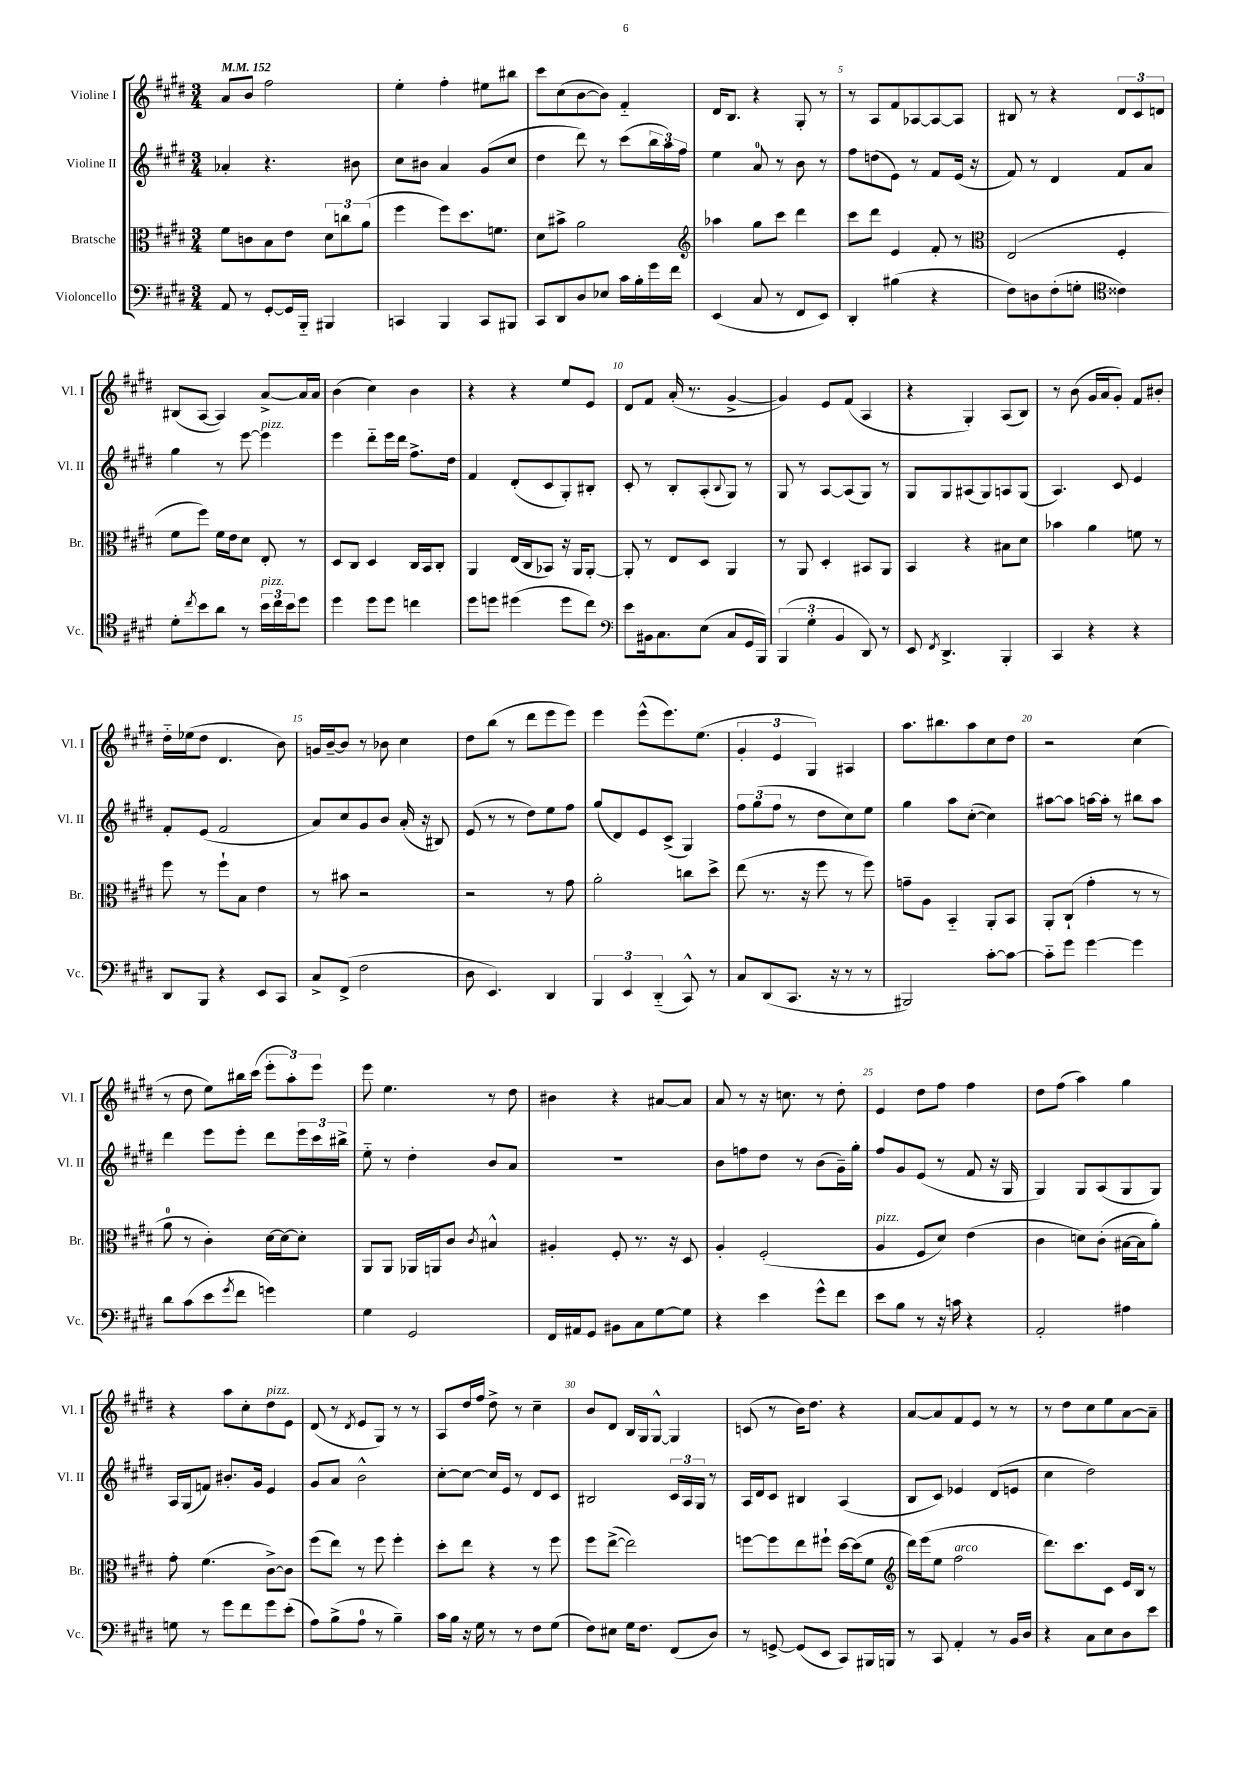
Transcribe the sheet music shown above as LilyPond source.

<<
\new StaffGroup <<
\new Staff = "s0" \with { instrumentName = "Violine I" shortInstrumentName = "Vl. I" } {
    \clef treble \key e \major \numericTimeSignature \time 3/4 \tempo 4 = 152
    a'8 b'8 fis''2 |
    e''4-. fis''4-. eis''8 bis''8 |
    cis'''8 cis''8( b'8~ b'8) fis'4-_ |
    dis'16 b8. r4 gis8-. r8 |
    r8 a8 fis'8 aes8~ aes8~ aes8 |
    bis8 r8 r4 \tuplet 3/2 { dis'8 cis'8 d'8 } |
    bis8( a8~ a4) a'8~-> a'16 a'16 |
    b'4( cis''4) b'4 |
    r4 r4 e''8 e'8 |
    dis'8 fis'8 a'16-.( r8. gis'4~-> |
    gis'4) e'8 fis'8( a4 |
    r4 gis4-.) a8( b8) |
    r8 b'8( gis'16 a'16 gis'8-.) fis'8 bis'8-. |
    dis''16-_ ees''16( dis''8 dis'4. b'8) |
    g'16 b'16~-- b'8 r8 bes'8 cis''4 |
    dis''8 b''8( r8 dis'''8 e'''8 e'''8) |
    e'''4 e'''8-^( e'''8.) e''8.( |
    \tuplet 3/2 { gis'4-. e'4 gis4) } ais4 |
    a''8. bis''8. a''8 cis''8 dis''8 |
    r2 cis''4( |
    r8 dis''8 e''8) bis''16 cis'''16( \tuplet 3/2 { e'''8-. a''8-.) e'''8 } |
    e'''8 e''4. r8 dis''8 |
    bis'4 r4 ais'8~ ais'8 |
    a'8 r8 r16 c''8. r8 dis''8-. |
    e'4 dis''8 fis''8 fis''4 |
    dis''8 fis''8( a''4) gis''4 |
    r4 a''8 cis''8-. dis''8^\markup { \italic "pizz." } e'8 |
    dis'8( r8 \acciaccatura { dis'8 } e'8 gis8) r8 r8 |
    a8 dis''16 fis''16 dis''8-> r8 cis''4-- |
    b'8 dis'8 b16 gis16 gis8~-^ gis4 |
    c'8( r8 b'16) dis''8. r4 |
    a'8~ a'8 fis'8 e'8 r8 r8 |
    r8 dis''8 cis''8 e''8 a'8~ a'8-- \bar "|." |
}
\new Staff = "s1" \with { instrumentName = "Violine II" shortInstrumentName = "Vl. II" } {
    \clef treble \key e \major \numericTimeSignature \time 3/4
    aes'4-. r4. bis'8 |
    cis''8 bis'8 a'4 gis'8( cis''8 |
    dis''4 dis'''8) r8 cis'''8( \tuplet 3/2 { b''16 a''16) fis''16 } |
    e''4 a'8-0 r8 b'8 r8 |
    fis''8 d''8( e'8) r8 fis'8 e'16( r16 |
    fis'8) r8 dis'4 fis'8 a'8 |
    gis''4 r8 e'''8~ e'''4^\markup { \italic "pizz." } |
    e'''4 dis'''8-_ e'''16 dis'''16 fis''8.-> dis''16 |
    fis'4 dis'8-.( cis'8 gis8-.) bis8-. |
    cis'8-. r8 b8-. a8-.( \appoggiatura { b8 } gis8) r8 |
    gis8 r8 a8~ a8( gis8) r8 |
    gis8 gis8 ais8( gis8) a8 gis8( |
    a4.) cis'8 e'4 |
    fis'8-. e'8( fis'2 |
    a'8) cis''8 gis'8 b'8 a'16-.( r16 bis8) |
    e'8( r8 r8 dis''8) e''8 fis''8 |
    gis''8( dis'8) e'8 cis'8->( gis4) |
    \tuplet 3/2 { fis''8 gis''8( fis''8 } r8 dis''8 cis''8) e''8 |
    gis''4 a''8 cis''8~-.( cis''4) |
    ais''8~ ais''8 a''16~ a''16-. r8 bis''8 a''8 |
    dis'''4 e'''8 e'''8-. dis'''8 \tuplet 3/2 { e'''16 cis'''16 bis''16-> } |
    e''8-_ r8 dis''4-. b'8 a'8 |
    R2. |
    b'8 f''8 dis''8 r8 b'8( gis'16--) gis''16-. |
    fis''8 gis'8 e'8( r8 fis'8 r16 gis16 |
    gis4) gis8 a8( gis8 gis8) |
    a16 gis16( f'8) bis'8.-. gis'16 e'4 |
    gis'8 a'8 b'2-^ |
    cis''8~-. cis''8~ cis''16 e'16 r8 dis'8 cis'8 |
    bis2 \tuplet 3/2 { cis'16 a16 gis16 } r8 |
    a16 dis'16 cis'8 bis4 a4( |
    b8 cis'8) ees'4 dis'8( e'8 |
    cis''4 dis''2) \bar "|." |
}
\new Staff = "s2" \with { instrumentName = "Bratsche" shortInstrumentName = "Br." } {
    \clef alto \key e \major \numericTimeSignature \time 3/4
    fis'8 c'8 b8 e'8 \tuplet 3/2 { dis'8 c''8 a'8( } |
    fis''4 fis''8) dis''8. f'8. |
    dis'8 bis'8-> a'2 |
    \clef treble aes''4 gis''8 cis'''8 dis'''4 |
    cis'''8 dis'''8 e'4 fis'8-. r8 |
    \clef alto e2( fis4-. |
    fis'8 fis''8) fis'16 e'16 dis'8 e8-. r8 |
    dis8 cis8 dis4 cis16 b,16 cis8-. |
    a,4 e16( cis16 bes,8) r16 a,16 a,8~-. |
    a,8-. r8 e8 dis8 a,4 |
    r8 a,8 dis4-. bis,8 a,8 |
    b,4 r4 bis8 dis'8 |
    bes'4 a'4 f'8 r8 |
    fis''8 r8 fis''8-! b8 e'4 |
    r8 bis'8 r2 |
    r2 r8 gis'8 |
    a'2-. c''8 dis''8-> |
    e''8( r8. r16 fis''8 r8 fis''8) |
    g'8-- a8 b,4-_ a,8-. b,8 |
    a,8-. cis8-!( gis'4-. r8 r8 |
    a'8-0 r8 cis'4-.) dis'16~ dis'16~ dis'8-. |
    a,8 a,8 aes,16 a,16 cis'8 \acciaccatura { cis'8 } bis4-^ |
    ais4-. fis8-. r8. r16 dis8 |
    a4-. fis2-.( |
    a4^\markup { \italic "pizz." } fis8 dis'8) e'4( |
    cis'4 d'8) cis'8-.( bis16~ bis16 a'8-.) |
    gis'8-. fis'4.( cis'8~->) cis'8 |
    fis''8( e''8) r8 fis''8 fis''4-. |
    dis''8-. e''8 r4 r8 fis''8 |
    fis''8 e''8~->( e''2) |
    f''8~ f''8 e''8 fis''8-! dis''16~ dis''16( fis'8 |
    \clef treble dis'''16) e'''16( e''8 fis''2^\markup { \italic "arco" } |
    dis'''8.) cis'''8. cis'8 e'16 b16 r8 \bar "|." |
}
\new Staff = "s3" \with { instrumentName = "Violoncello" shortInstrumentName = "Vc." } {
    \clef bass \key e \major \numericTimeSignature \time 3/4
    a,8 r8 gis,8~-. gis,16 b,,16-_ bis,,4 |
    c,4 b,,4 c,8 bis,,8 |
    cis,8 dis,8 dis8 ees8 cis'16 b16-. gis'16 fis'16 |
    e,4( cis8 r8 fis,8 e,8) |
    dis,4-. bis4( r4 |
    fis8) d8 fis8-.( g8-. \clef tenor cisis'4) |
    dis'8-. \acciaccatura { cis''8 } b'8 a'8 r8 \tuplet 3/2 { b'16^\markup { \italic "pizz." } cis''16 b'16 } dis''8 |
    dis''4 dis''8 dis''8 c''4 |
    dis''8 d''8 dis''4( dis''8 cis''8) |
    \clef bass e'8 bis,16 cis8. e8( cis8 gis,16 b,,16) |
    \tuplet 3/2 { b,,4( gis4-. b,4 } dis,8) r8 |
    e,8 \acciaccatura { fis,8 } dis,4.-> b,,4-. |
    cis,4 r4 r4 |
    dis,8 b,,8 r4 e,8 cis,8 |
    cis8-> fis,8->( fis2 |
    dis8 e,4.) dis,4 |
    \tuplet 3/2 { b,,4 e,4 dis,4-_( } cis,8-^) r8 |
    cis8 dis,8( cis,8. r16 r8 r8 |
    bis,,2) cis'8~-. cis'8~ |
    cis'8-_ gis'8 gis'4~ gis'4 |
    dis'8 cis'8( e'8 \acciaccatura { gis'8 } fis'8 g'4) |
    gis4 gis,2 |
    fis,16 ais,16 gis,8 bis,8 cis8 gis8~ gis8 |
    r4 e'4 gis'8-^ fis'8 |
    e'8 b8 r8 r16 c'16 r4 |
    a,2-. ais4 |
    g8 r8 gis'8 fis'8 gis'8 e'8-.( |
    a8) b8->( a8-0 r8 b4--) |
    cis'16 b16 r16 gis16 r8 r8 fis8 gis8( |
    fis8) eis8 gis16 fis8. fis,8( dis8) |
    r8 g,8~-> g,8( e,8 cis,8) bis,,16 b,,16 |
    r8 cis,8 a,4-. r8 b,16 dis16 |
    r4 cis8 e8 dis8 e'8 \bar "|." |
}
>>
>>
\layout { \context { \Score \override BarNumber.break-visibility = ##(#f #t #t) barNumberVisibility = #(every-nth-bar-number-visible 5) } }
